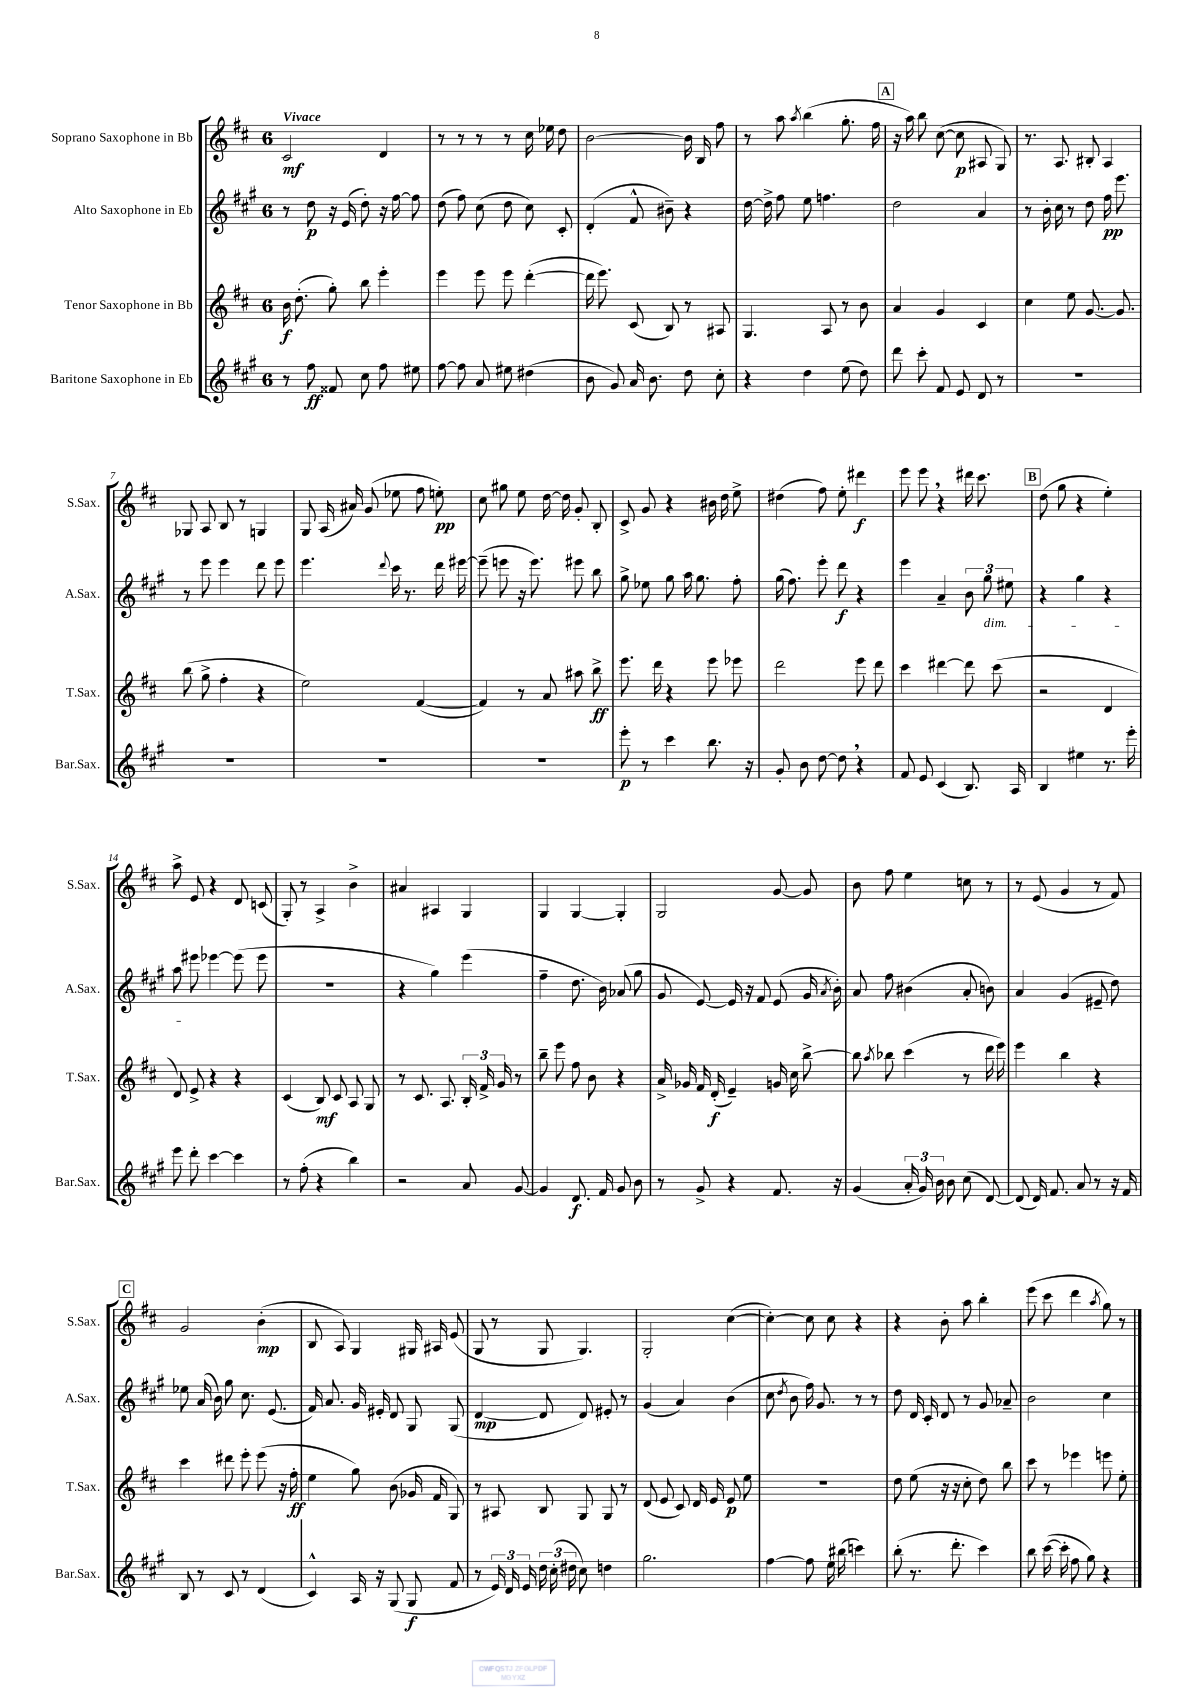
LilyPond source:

<<
\new StaffGroup <<
\new Staff = "s0" \with { instrumentName = "Soprano Saxophone in Bb" shortInstrumentName = "S.Sax." } {
    \clef treble \key d \major \once \override Staff.TimeSignature.style = #'single-digit \time 6/8 \tempo "Vivace"
    \autoBeamOff cis'2\mf d'4 |
    r8 r8 r8 r8 cis''16 ees''16 d''8 |
    b'2~ b'16 b16 fis''8 |
    r8 a''8 \acciaccatura { a''8 } b''4( g''8.-. fis''16 |
    \mark \markup { \box "A" } r16 a''16) b''8 cis''8~( cis''8\p ais8 g8) |
    r8. a8. bis8-. a4 |
    ges8 a8 b8 r8 g4 |
    g8 a16( ais'16) g'8( ees''8 fis''8 e''8-.\pp) |
    cis''8 gis''8 e''8 d''16~ d''16 g'8-. b8-. |
    cis'8-> g'8 r4 bis'16 d''16 e''8-> |
    dis''4( fis''8) e''8-. dis'''4\f |
    e'''8 e'''8 \breathe r4 dis'''16 cis'''8. |
    \mark \markup { \box "B" } d''8( g''8 r4 e''4-.) |
    a''8-> e'8 r4 d'8 c'8( |
    g8-.) r8 a4-> b'4-> |
    ais'4 ais4 g4 |
    g4 g4~ g4-. |
    g2 g'8~ g'8 |
    b'8 fis''8 e''4 c''8 r8 |
    r8 e'8( g'4 r8 fis'8) |
    \mark \markup { \box "C" } g'2 b'4-.\mp( |
    b8 a8) g4 gis16 ais16 e'8( |
    g8 r8 g8 g4.) |
    g2-. cis''4~( |
    cis''4~-.) cis''8 cis''8 r4 |
    r4 b'8-. a''8 b''4-. |
    e'''8( cis'''8 d'''4 \acciaccatura { a''8 } g''8) r8 \bar "|." |
}
\new Staff = "s1" \with { instrumentName = "Alto Saxophone in Eb" shortInstrumentName = "A.Sax." } {
    \clef treble \key a \major \once \override Staff.TimeSignature.style = #'single-digit \time 6/8
    \autoBeamOff r8 d''8\p r16 e'16( d''8-.) r16 fis''16~ fis''8 |
    d''8( fis''8) cis''8( d''8 cis''8) cis'8-. |
    d'4-.( fis'8-^ bis'8--) r4 |
    d''16~ d''16-> fis''8 e''8 f''4. |
    \mark \markup { \box "A" } d''2 a'4 |
    r8 b'16-. cis''16 r8 d''8 fis''16\pp e'''8. |
    r8 e'''8 e'''4 d'''8 e'''8 |
    e'''4. \appoggiatura { d'''8 } cis'''16 r8. d'''16 eis'''16~ |
    eis'''8--( e'''8 r16 e'''8.) eis'''8 b''8 |
    gis''8-> ees''8 gis''8 a''16 gis''8. fis''8-. |
    gis''16( fis''8.) e'''8-. d'''8\f r4 |
    e'''4 a'4-- \tuplet 3/2 { b'8 gis''8\dim eis''8 } |
    \mark \markup { \box "B" } r4 gis''4 r4 |
    a''8\! eis'''8 ees'''4~ ees'''8( ees'''8 |
    R2. |
    r4 gis''4) e'''4( |
    fis''4-- d''8. b'16) aes'8( gis''8 |
    gis'8 e'8~) e'16 r16 fis'8 e'8( gis'16 \acciaccatura { a'8 } b'16-.) |
    a'8 fis''8 bis'4( a'8-. b'8) |
    a'4 gis'4( eis'8-- d''8) |
    \mark \markup { \box "C" } ees''8 a'16( b'16) gis''8 cis''8. e'8.( |
    fis'16) a'8. gis'16 eis'16-. d'8 gis8 gis8( |
    d'4~\mp d'8 d'8) eis'8-. r8 |
    gis'4( a'4) b'4( |
    cis''8 \acciaccatura { d''8 } b'8 fis''16) gis'8. r8 r8 |
    d''8 d'16 cis'16-. d'8 r8 gis'8 aes'8-- |
    b'2 cis''4 \bar "|." |
}
\new Staff = "s2" \with { instrumentName = "Tenor Saxophone in Bb" shortInstrumentName = "T.Sax." } {
    \clef treble \key d \major \once \override Staff.TimeSignature.style = #'single-digit \time 6/8
    \autoBeamOff b'16\f d''8.-.( g''8-.) b''8 e'''4-. |
    e'''4 e'''8 e'''8 d'''4~-.( |
    d'''16 e'''8.) cis'8( b8) r8 ais8 |
    g4. a8 r8 b'8 |
    \mark \markup { \box "A" } a'4 g'4 cis'4 |
    cis''4 e''8 g'8.~ g'8. |
    b''8( g''8-> fis''4-. r4 |
    e''2) fis'4~( |
    fis'4) r8 a'8 ais''8 b''8->\ff |
    e'''8. d'''16 r4 e'''8 ees'''8 |
    d'''2 e'''8 d'''8 |
    cis'''4 dis'''4~ dis'''8 cis'''8( |
    \mark \markup { \box "B" } r2 d'4 |
    d'8) e'8-> r4 r4 |
    cis'4( b8\mf) cis'8 a8 g8 |
    r8 cis'8. a8. \tuplet 3/2 { b16-. fis'16-> g'16 } r8 |
    b''8-- e'''8 fis''8 b'8 r4 |
    a'16-> ges'16 fis'16 d'16-.\f( e'4--) g'16 cis''16 b''8~-> |
    b''8 \acciaccatura { a''8 } bes''8 cis'''4( r8 d'''16 e'''16) |
    e'''4 b''4 r4 |
    \mark \markup { \box "C" } cis'''4 dis'''8 e'''8-. e'''8( r16 fis''16-.\ff |
    e''4 g''8) b'8( ges'16 fis'16 g8) |
    r8 ais8 b8 g8 g8 r8 |
    d'8( e'8 cis'8) d'16 e'16 e'8\p e''8 |
    R2. |
    d''8 e''8( r16 r16 cis''8-. d''8) b''8 |
    cis'''8 r8 ees'''4 e'''8 e''8-. \bar "|." |
}
\new Staff = "s3" \with { instrumentName = "Baritone Saxophone in Eb" shortInstrumentName = "Bar.Sax." } {
    \clef treble \key a \major \once \override Staff.TimeSignature.style = #'single-digit \time 6/8
    \autoBeamOff r8 fis''8\ff fisis'8 cis''8 fis''8 eis''8 |
    fis''8~ fis''8 a'8 eis''8 dis''4( |
    b'8 gis'8) a'16 b'8. d''8 cis''8-. |
    r4 d''4 e''8( d''8) |
    \mark \markup { \box "A" } d'''8 cis'''8-. fis'8 e'8 d'8 r8 |
    R2. |
    R2. |
    R2. |
    R2. |
    e'''8-.\p r8 cis'''4 b''8. r16 |
    gis'8-. b'8 d''8~ d''8 \breathe r4 |
    fis'8 e'8 cis'4( b8.) a16 |
    \mark \markup { \box "B" } b4 eis''4 r8. e'''16-. |
    e'''8 d'''8-. cis'''4~ cis'''4 |
    r8 fis''8-.( r4 b''4) |
    r2 a'8 gis'8~ |
    gis'4 d'8.\f fis'16 gis'8 b'8 |
    r8 gis'8-> r4 fis'8. r16 |
    gis'4( \tuplet 3/2 { a'16-. gis'16) b'16 } b'8 cis''8( d'8~) |
    d'8( d'16) fis'8. a'8 r8 r16 fis'16 |
    \mark \markup { \box "C" } b8 r8 cis'8 r8 d'4( |
    cis'4-^) a16 r16 gis8( gis8\f fis'8 |
    r8 \tuplet 3/2 { e'16) d'16 e'16 } \tuplet 3/2 { d''16 cis''16-.( dis''16 } cis''8) d''4 |
    gis''2. |
    fis''4~ fis''8 e''16 bis''16( c'''4) |
    b''8-.( r8. d'''8.-. cis'''4) |
    b''8 cis'''16~( cis'''16-. fis''8 gis''8) r4 \bar "|." |
}
>>
>>
